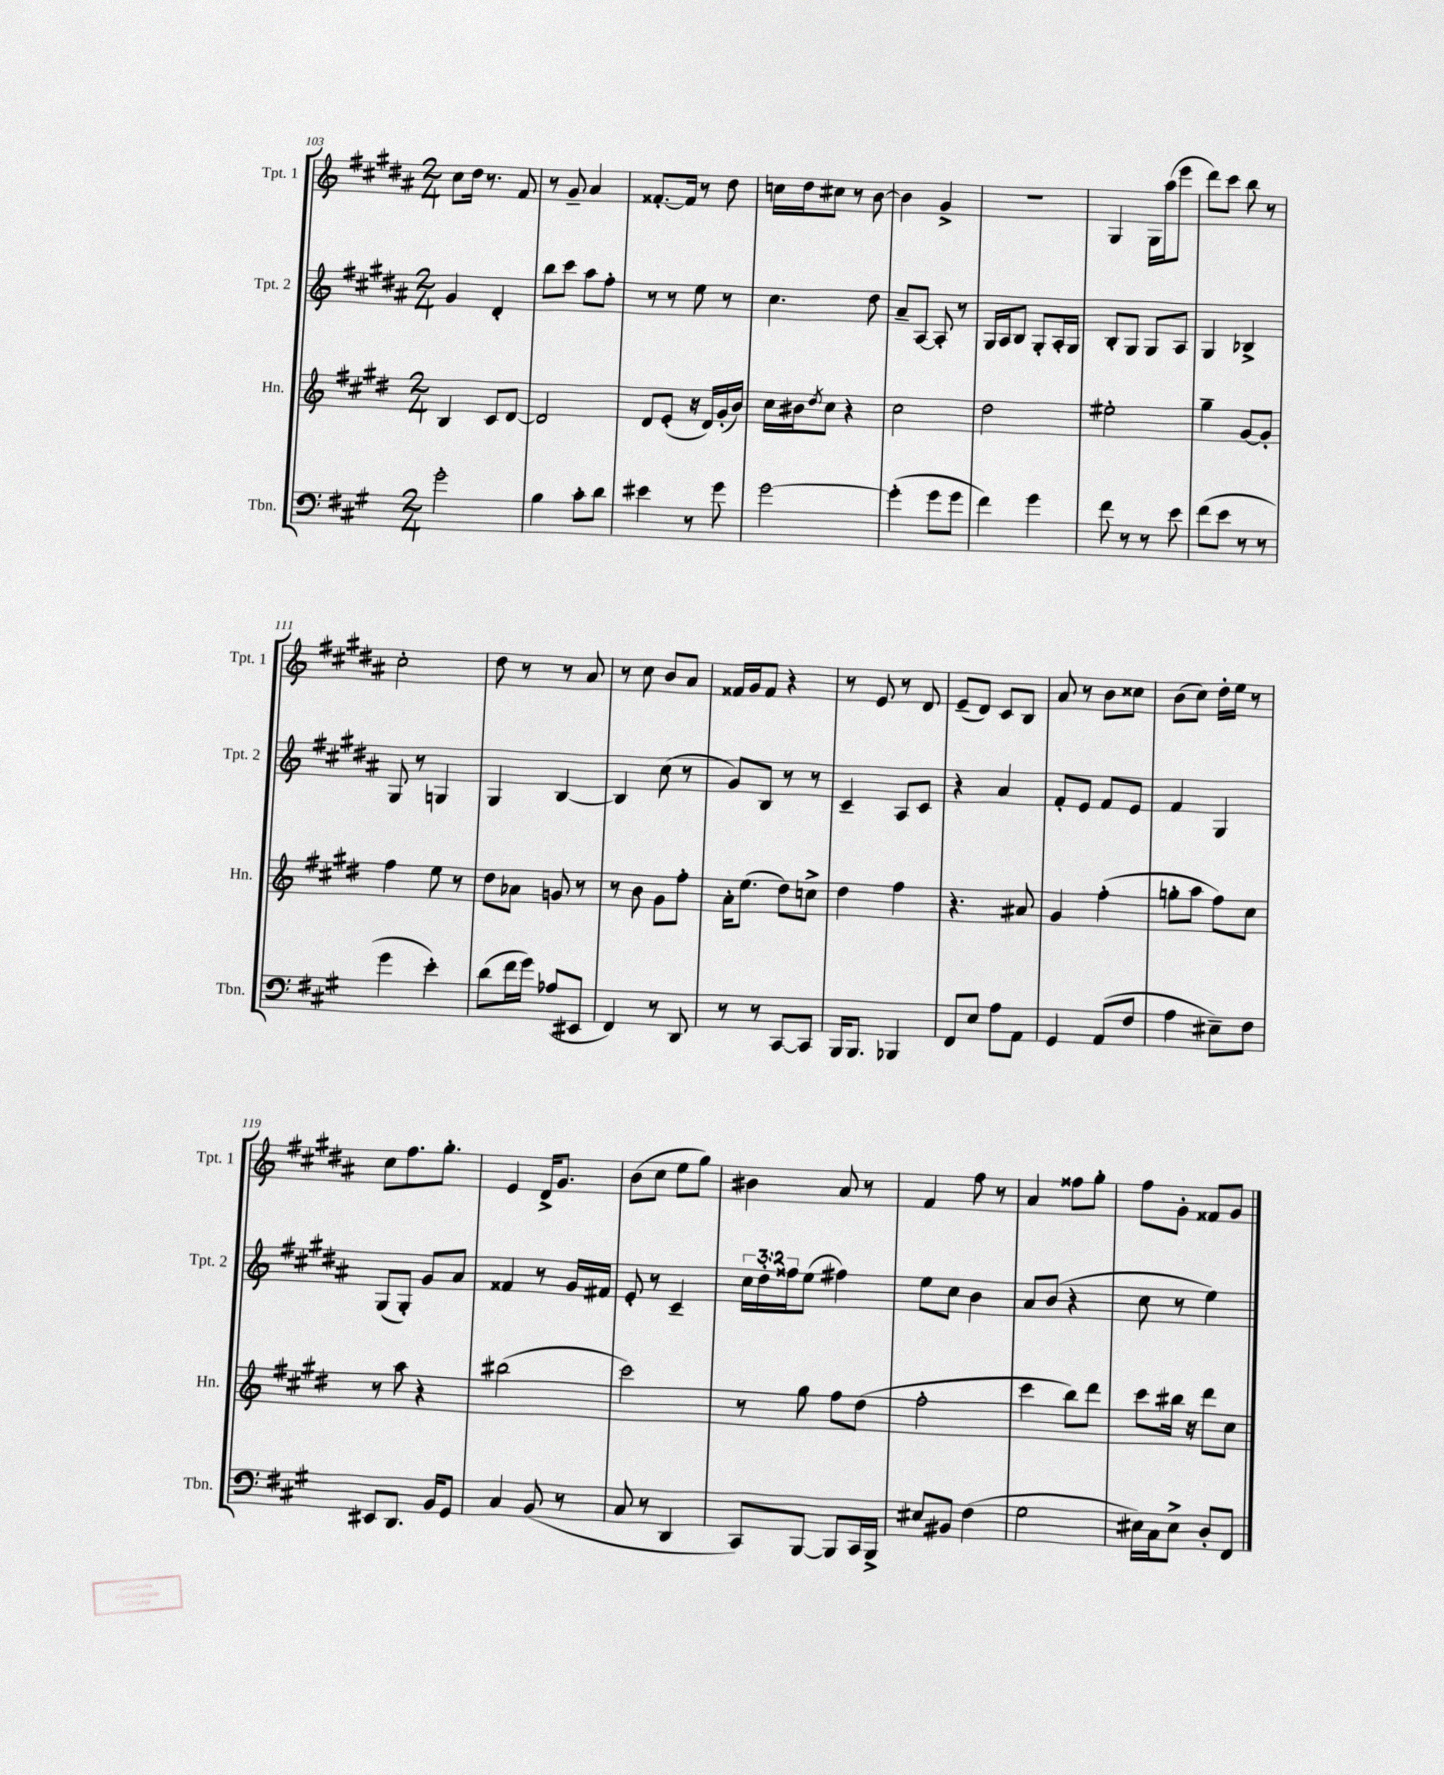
<<
\new StaffGroup <<
\new Staff = "s0" \with { instrumentName = "Tpt. 1" shortInstrumentName = "Tpt. 1" } {
    \clef treble \key b \major \numericTimeSignature \time 2/4
    cis''8 dis''16 r8. fis'8 |
    r8 gis'8-- ais'4 |
    fisis'8.~-. fisis'16 r8 dis''8 |
    c''16 dis''16 cis''8 r8 b'8~ |
    b'4 gis'4-> |
    R2 |
    gis4 gis16 ais''16( e'''8 |
    dis'''8) cis'''8 b''8 r8 |
    cis''2-. |
    dis''8 r8 r8 ais'8 |
    r8 cis''8 b'8 ais'8 |
    fisis'16 gis'16 fisis'8 r4 |
    r8 e'8 r8 dis'8 |
    e'8--( dis'8) cis'8 b8 |
    ais'8 r8 b'8 cisis''8 |
    b'8( cis''8) dis''16-. e''16 r8 |
    cis''8 fis''8. gis''8.-. |
    e'4 dis'16-> gis'8. |
    b'8( cis''8 e''8 gis''8) |
    bis'4 ais'8 r8 |
    fis'4 fis''8 r8 |
    ais'4 fisis''8 gis''8-. |
    fis''8 gis'8-. fisis'8 gis'8 \bar "|." |
}
\new Staff = "s1" \with { instrumentName = "Tpt. 2" shortInstrumentName = "Tpt. 2" } {
    \clef treble \key b \major \numericTimeSignature \time 2/4 \override Staff.TupletNumber.text = #tuplet-number::calc-fraction-text
    gis'4 dis'4-. |
    b''8 cis'''8 ais''8 fis''8-. |
    r8 r8 e''8 r8 |
    cis''4. dis''8 |
    ais'8-- ais8~ ais8-. r8 |
    gis16 ais16 b8 gis8-. ais16-. gis16 |
    b8-. gis8 gis8 ais8 |
    gis4 bes4-> |
    gis8 r8 g4 |
    gis4 b4~ |
    b4 cis''8( r8 |
    gis'8) b8 r8 r8 |
    cis'4-- ais8 cis'8 |
    r4 ais'4 |
    fis'8-. e'8 fis'8 e'8 |
    fis'4 gis4 |
    gis8( gis8-.) gis'8 ais'8 |
    fisis'4 r8 gis'16 fis'16 |
    e'8-. r8 cis'4-- |
    \tuplet 3/2 { cis''16 dis''16-. fisis''16 } e''8( fis''4) |
    e''8 cis''8 b'4 |
    ais'8 b'8( r4 |
    cis''8 r8 e''4) \bar "|." |
}
\new Staff = "s2" \with { instrumentName = "Hn." shortInstrumentName = "Hn." } {
    \clef treble \key e \major \numericTimeSignature \time 2/4
    b4 cis'8 dis'8~ |
    dis'2 |
    dis'8 e'8-.( r16 dis'16) gis'16-.( b'16) |
    cis''16 bis'16 \acciaccatura { dis''8 } cis''8 r4 |
    cis''2 |
    dis''2 |
    eis''2-. |
    gis''4-- gis'8~ gis'8-. |
    fis''4 e''8 r8 |
    dis''8 aes'8 g'8 r8 |
    r8 b'8 gis'8 fis''8-. |
    a'16-. e''8.( dis''8) c''8-> |
    dis''4 fis''4 |
    r4. ais'8 |
    gis'4 fis''4-.( |
    g''8-. a''8 fis''8) cis''8 |
    r8 a''8 r4 |
    bis''2( |
    cis'''2) |
    r8 gis''8 fis''8 dis''8( |
    fis''2-. |
    cis'''4 b''8) dis'''8 |
    cis'''8 bis''16 r16 dis'''8 cis''8 \bar "|." |
}
\new Staff = "s3" \with { instrumentName = "Tbn." shortInstrumentName = "Tbn." } {
    \clef bass \key a \major \numericTimeSignature \time 2/4
    gis'2-. |
    b4 cis'8-. d'8 |
    eis'4 r8 gis'8 |
    gis'2~ |
    gis'4-.( gis'8 gis'8 |
    fis'4) gis'4 |
    fis'8 r8 r8 e'8 |
    fis'8( e'8 r8 r8 |
    gis'4 e'4-.) |
    d'8( fis'16 gis'16) aes8( eis,8 |
    fis,4) r8 d,8 |
    r8 r8 cis,8~ cis,8 |
    b,,16 b,,8. bes,,4 |
    fis,8 e8 a8 a,8 |
    gis,4 a,8( fis8 |
    a4 eis8--) fis8 |
    eis,8 d,8. b,16 gis,8 |
    cis4 b,8( r8 |
    cis8 r8 d,4 |
    cis,8) b,,8~ b,,8 cis,16 b,,16-> |
    eis8 bis,8 fis4( |
    gis2 |
    eis16) cis16 eis8-> d8-. fis,8 \bar "|." |
}
>>
>>
\layout { \context { \Score currentBarNumber = #103 } }
